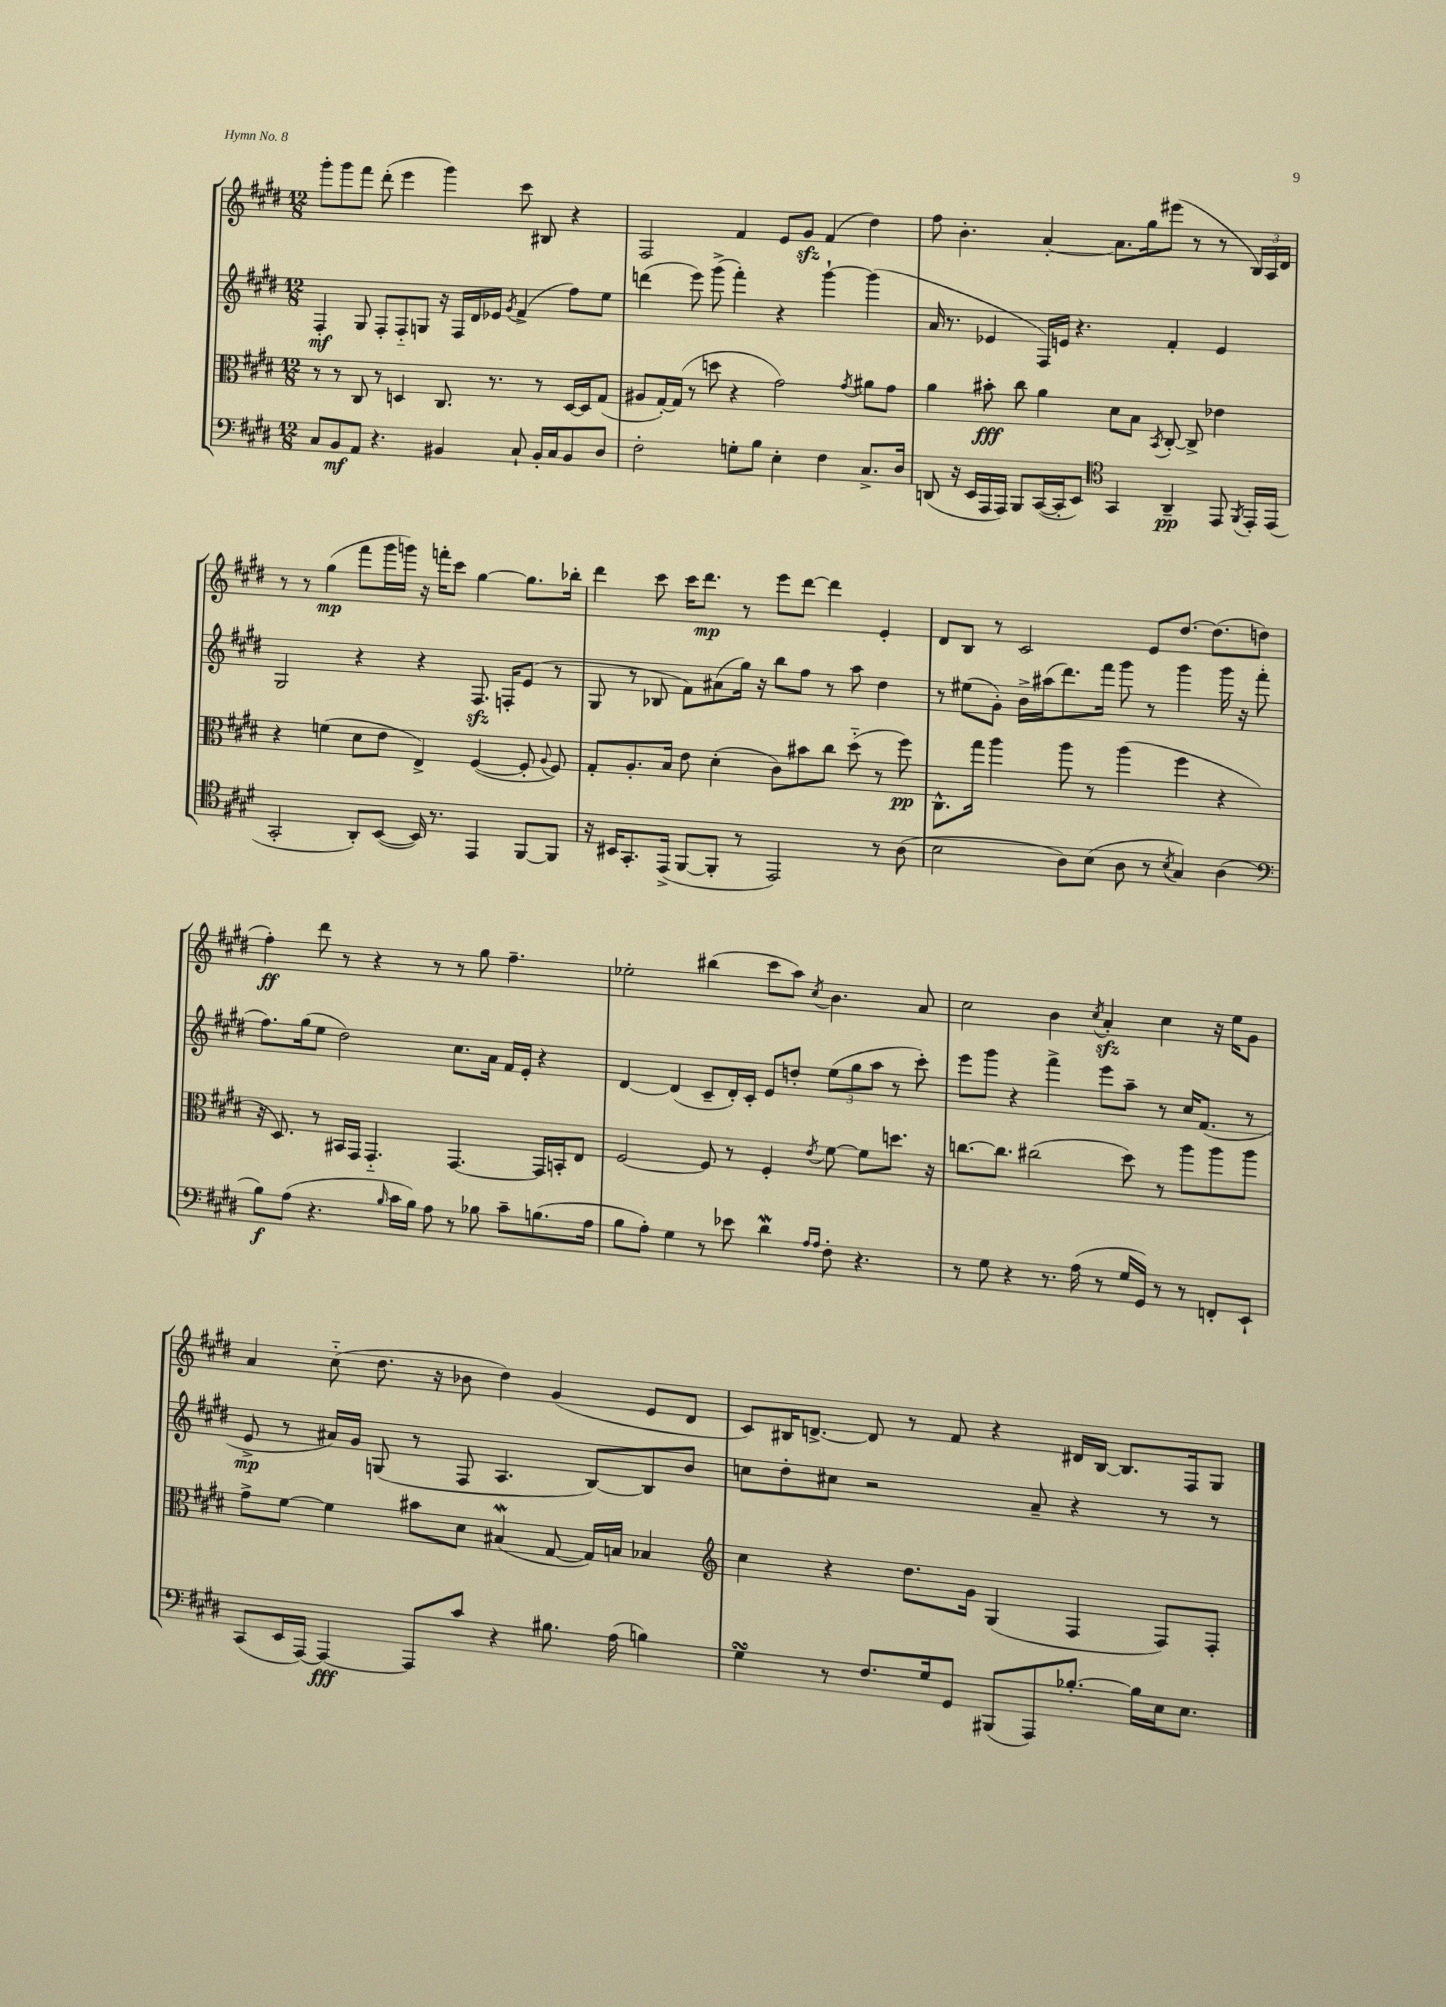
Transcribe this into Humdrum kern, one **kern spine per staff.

**kern	**kern	**kern	**kern
*staff4	*staff3	*staff2	*staff1
*clefF4	*clefC3	*clefG2	*clefG2
*k[f#c#g#d#]	*k[f#c#g#d#]	*k[f#c#g#d#]	*k[f#c#g#d#]
*M12/8	*M12/8	*M12/8	*M12/8
8C#/L	8r	4F#'/	8ggg#'\L
8BB/	8r	.	8ggg#\
8AA/J	8C#/	8G#/	8fff#\J
4.r	8r	8F#'/L	(8ddd#'\
.	4D/	8F#'~/	4eee\
.	.	8G/J	.
4BB#/	8.C#/	16r	4ggg#\)
.	.	16F#/LL	.
.	.	16d#/	.
.	8.r	16e-/JJ	.
.	.	8qg#/	.
8C#`/	.	(4f#^/	8ccc#\
16BB#'/LL	8r	.	8B#/
16C#/J	.	.	.
8BB#/	[16D/LL	8ff#\L)	4r
.	16D/]J	.	.
8D#/J	(8G#/J	8ee\J	.
=	=	=	=
2F#'\	8A#/L	(4ddd\	2F#/
.	[16G#'/L)	.	.
.	(16G#/]JJ	.	.
.	8r	8eee\)	.
.	8dd\	(8ggg#^\	.
8G'\L	4r	4fff#'\)	4f#/
8B\J	.	.	.
4E'\	2g#\)	4r	8e/L
.	.	.	8g#/J
4F#\	.	[4ggg#`\	(4f#/
.	8qg#/	.	.
8.C#^/L	8a#\L	(4ggg#\]	4dd#\)
.	8g#\J	.	.
16D#/Jk	.	.	.
=	=	=	=
(8DD/	4a\	16a/	8ff#\
.	.	8.r	.
16r	.	.	4.b'\
16EE/LL	.	.	.
16AAA/	8b#'\	4e-/	.
16AAA/JJ)	.	.	.
8BBB/L	8cc#\	.	.
([16CC#/L	4a\	16F#/LL)	[4a'/
16CC#'/]J	.	16e/JJ	.
8EE/J)	.	4.r	.
*clefC4	*	*	*
4GG#/	8d#\L	.	8.a\]L
.	8B\J	.	.
.	.	.	16gg#\k
.	8qBB/	.	.
4AA~/	[8C#'/	4f#'/	(8eee#\J
.	8C#^/]	.	8r
8EE/	4e-\	4e/	8r
8qFF#/	.	.	.
16EE'/LL	.	.	24B/LL)
.	.	.	24A/
(16EE/JJ	.	.	.
.	.	.	24d#/JJ
=	=	=	=
2GG#'/	4r	2G#/	8r
.	.	.	8r
.	(4f\	.	(4gg#\
8AA'/L)	8d#\L	4r	8fff#\L
([8BB/J	8e\J	.	16ggg#\L
.	.	.	16ggg\JJ)
16BB/])	4E^/)	4r	16r
8.r	.	.	16fff'\LK
.	.	.	8ccc#\J
4EE/	([4F#/	8.F#/	[4gg#\
.	.	16F'/LK	.
[8FF#/L	8F#'/]	(8e/J	8.gg#\]L
.	8qqA/	.	.
8FF#/]J	8F#/)	8r	.
.	.	.	16bb-'\Jk
=	=	=	=
16r	8G#'/L	8G#/	4ddd#\
16BB#/LK	.	.	.
8.GG#'/	8.A'/	8r	.
.	.	8B-/	8ccc#\
(16EE^/Jk	16B/Jk	.	.
[8FF#/L	8e\	8f#\L)	16ccc#\LK
.	.	.	8.ddd#\J
8FF#'/]J	(4d#'\	(8a#\	.
8r	.	16gg#\Jk)	8r
.	.	16r	.
2EE/)	8c#\L)	8bb\L	8eee\L
.	8b#\	8ff#\J	[8ddd#\J
.	8cc#\J	8r	4ddd#\]
.	(8dd#'~\	8aa\	.
8r	8r	4dd#\	4e'/
(8A\	8ff#\)	.	.
=	=	=	=
2B\	8.C#^^\L	8r	8d#/L
.	.	(8ee#\L	8B/J
.	16gg#\Jk	.	.
.	4aa\	8g#'\J)	8r
.	.	16b^\LL	2c#/
.	.	(16aa#\J	.
8A\L)	8aa\	8.ddd#\)	.
(8B\J	8r	.	.
.	.	16fff#\Jk	.
8A\	(4aa\	8ggg#\	.
8r	.	8r	8e/L
8qB/	.	.	.
4G#/)	4ff#\	4ggg#\	[8.dd#/J
.	.	.	(8.dd#\]L
(4A\	4r	16ggg#\	.
.	.	16r	.
.	.	(8fff#'\	8dd\J
=	=	=	=
*clefF4	*	*	*
8B\L)	16r	8.ff#\L)	4ff#'\)
.	8.D#/)	.	.
(8A\J	.	.	.
.	.	(16gg#\k	.
4.r	8r	8ee\J	8ddd#\
.	16BB#/LL	2dd#\)	8r
.	16GG#/JJ	.	.
.	4.GG#'~/	.	4r
16qqB/	.	.	.
16c#\LL	.	.	.
16B\JJ)	.	.	.
8A\	.	.	8r
8r	[4.GG#/	8.cc#\L	8r
8B-\	.	.	8gg#\
.	.	16a\Jk	.
8c#~\L	.	16f#/LL	4.ff#~\
.	.	16e'/JJ	.
(8.B\	16GG#/]LL	4r	.
.	16BB'/J	.	.
.	8E/J	.	.
16A\Jk	.	.	.
=	=	=	=
8B\L	[2F#/	[4d#/	2ee-'\
8A'\J)	.	.	.
4G#\	.	(4d#/]	.
8r	8F#/]	8c#~/L	(4bb#\
8e-\	8r	16d#'/L)	.
.	.	16c#'/JJ	.
4d#\	4F#'/	8e/L	8ccc#\L
.	.	8dd'/J	8aa\J)
16qqA/LL	.	.	.
16qqA/JJ	8qe/	.	8qcc#/
8F#'\	[8f#\	(12ee\L	4.b\
.	.	12gg#\	.
4.r	8f#\]L	.	.
.	.	12aa\J	.
.	8.dd\J	8r	.
.	.	8ccc#'\)	8a/
.	16r	.	.
=	=	=	=
8r	[8.cc\L	8eee\L	2cc#\
8G#\	.	8ggg#\J	.
.	8.cc\]J	.	.
4r	.	4r	.
.	(2cc#\	.	.
8.r	.	4fff#^\	4b\
(16A\	.	.	.
.	.	.	8qcc#/
8r	.	8eee\L	4a'/
16G#/LL	8dd#\)	8aa~\J	.
16GG#/JJ)	.	.	.
8r	8r	8r	4cc#\
8r	8aa\L	16cc#/LK	.
.	.	(8.f#/J	.
8FF'/L	8aa\	.	16r
.	.	.	16ee\LK
8EE`/J	8aa\J	8r	8g#\J
=	=	=	=
(8CC#/L	8g#^\L	8e^/	4a/
16EE/L	[8f#\J	8r	.
[16AAA/JJ)	.	.	.
4AAA/_	4f#\]	16a#/LL)	(8cc#'~\
.	.	16g#/JJ	.
.	.	(8G/	8.dd#\
8AAA/]L	8b#\L	8r	.
.	.	.	16r
8c#/J	8d#\J	8F#/	8b-\
4r	(4B#/	4.A/	4dd#\)
8.B#\	[8G#/	.	(4g#/
.	16G#/]LL)	[8B/L)	.
(16A\	16B/JJ	.	.
4B\)	4B-/	8B/]	8e/L
.	.	8b/J	8d#/J
=	=	=	=
*	*clefG2	*	*
4G#\	4cc#\	8cc\L	8c#/L)
.	.	8dd#'\	16B#/K
.	.	.	[8.d^/J
8r	4r	8cc#\J	.
8.F#/L	.	2r	8d/]
.	8.dd#\L	.	8r
16G#/k	.	.	.
8GG#/J	.	.	8f#/
.	16g#\Jk	.	.
(8BBB#/L	(4G#/	.	4r
8AAA/)	.	8a~/	.
[8.B-'/J	4F#/	4r	16d#/LL
.	.	.	[16B#/JJ
.	.	.	8.B#/]L
16B-\]LL	.	.	.
16E\J	8F#/L)	8r	.
8.E\J	.	.	16F#/k
.	8F#'/J	8r	8G#/J
==	==	==	==
*-	*-	*-	*-
